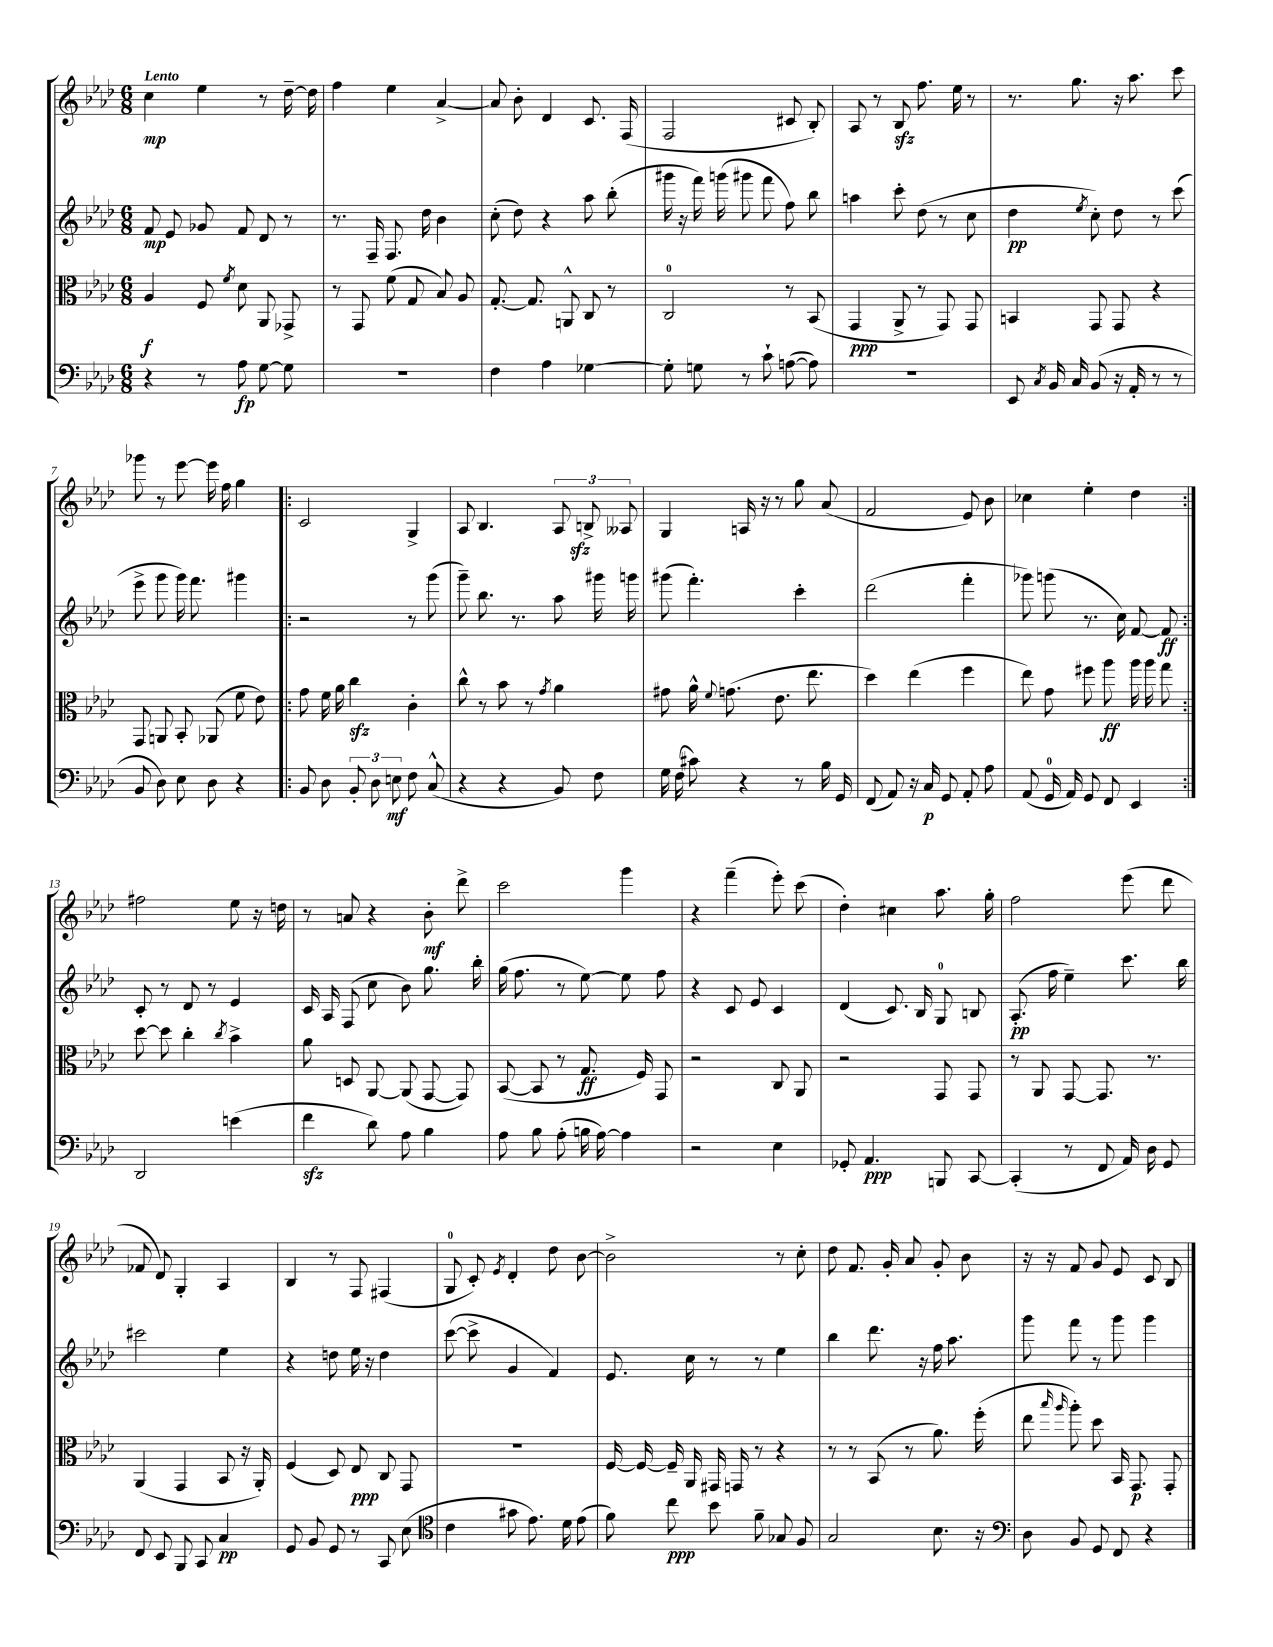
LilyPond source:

<<
\new StaffGroup <<
\new Staff = "s0" {
    \clef treble \key aes \major \numericTimeSignature \time 6/8 \tempo "Lento"
    \autoBeamOff c''4\mp ees''4 r8 des''16~-- des''16 |
    f''4 ees''4 aes'4~-> |
    aes'8 bes'8-. des'4 c'8. f16( |
    f2 cis'8 bes8-.) |
    aes8 r8 bes8\sfz f''8. ees''16 r8 |
    r8. g''8. r16 aes''8. c'''8 |
    ges'''8 r8 ees'''8~ ees'''16 f''16 g''4 |
    \repeat volta 2 { c'2 g4-> |
    aes8 bes4. \tuplet 3/2 { aes8 b8->\sfz aeses8 } |
    g4 a16 r16 r8 g''8 aes'8( |
    f'2 ees'8) bes'8 |
    ces''4 ees''4-. des''4 | }
    fis''2 ees''8 r16 d''16 |
    r8 a'8 r4 bes'8-.\mf des'''8-> |
    c'''2 g'''4 |
    r4 f'''4--( ees'''8-.) c'''8( |
    des''4-.) cis''4 aes''8. g''16-. |
    f''2 ees'''8( des'''8 |
    fes'8 des'8) g4-. aes4 |
    bes4 r8 f8 fis4( |
    g8-0 c'8-.) \acciaccatura { ees'8 } des'4-. des''8 bes'8~ |
    bes'2-> r8 c''8-. |
    des''8 f'8. g'16-. aes'8 g'8-. bes'8 |
    r16 r16 f'8 g'8 ees'8 c'8 bes8 \bar "|." |
}
\new Staff = "s1" {
    \clef treble \key aes \major \numericTimeSignature \time 6/8
    \autoBeamOff f'8\mp ees'8 ges'8 f'8 des'8 r8 |
    r8. f16-- f8. des''16 bes'4 |
    c''8-.( des''8) r4 aes''8 bes''8-.( |
    gis'''16 r16 f'''16) g'''16( gis'''8 f'''8 f''8) bes''8 |
    a''4 c'''8-. des''8( r8 c''8 |
    des''4\pp \acciaccatura { ees''8 } c''8-.) des''8 r8 c'''8( |
    ees'''8-> g'''8 g'''16) f'''8. gis'''4 |
    \repeat volta 2 { r2 r8 g'''8( |
    g'''8--) bes''8. r8. aes''8 gis'''16 g'''16 |
    gis'''8( f'''4.-.) c'''4-. |
    des'''2( f'''4-. |
    ges'''8) g'''8( r8. c''16) f'8~ f'8\ff | }
    c'8-. r8 des'8 r8 ees'4 |
    c'16 aes16 f8( c''8 bes'8) g''8. bes''16-. |
    g''16( f''8. r8 ees''8~) ees''8 f''8 |
    r4 c'8 ees'8 c'4 |
    des'4( c'8.) bes16 g8-0 b8 |
    aes8.-.\pp( f''16 ees''4--) c'''8. bes''16 |
    cis'''2 ees''4 |
    r4 d''8 ees''16 r16 d''4 |
    c'''8~( c'''8-> g'4 f'4) |
    ees'8. c''16 r8 r8 ees''4 |
    bes''4 des'''8. r16 f''16 aes''8. |
    g'''8 f'''8 r8 g'''8 g'''4 \bar "|." |
}
\new Staff = "s2" {
    \clef alto \key aes \major \numericTimeSignature \time 6/8
    \autoBeamOff aes4\f f8 \acciaccatura { f'8 } des'8 aes,8 ges,8-> |
    r8 g,8 f'8( g8 bes8) aes8 |
    g8.~-. g8. a,8-^ c8 r8 |
    c2-0 r8 bes,8( |
    g,4\ppp aes,8-> r8 g,8) g,8 |
    b,4 g,8 g,8 r4 |
    g,8 a,8 bes,8-. aes,8( f'8 ees'8) |
    \repeat volta 2 { g'8 f'16 aes'16 c''4\sfz c'4-. |
    c''8-^ r8 bes'8 r8 \acciaccatura { g'8 } aes'4 |
    gis'8 aes'16-^ \appoggiatura { f'8 } g'8.( ees'8. ees''8. |
    des''4) ees''4( f''4 |
    ees''8) g'8 fis''8 aes''8\ff aes''16 aes''16 g''8 | }
    des''8~ des''8 c''4-. \acciaccatura { c''8 } bes'4-> |
    aes'8 d8 aes,8~ aes,8( g,8~ g,8) |
    bes,8~( bes,8 r8 g8.\ff f16) g,8 |
    r2 c8 aes,8 |
    r2 g,8 g,8 |
    r8 aes,8 g,8~ g,8. r8. |
    aes,4( g,4 bes,8 r16 aes,16-.) |
    f4( des8) ees8\ppp c8 g,8 |
    R2. |
    f16~ f16~ f16-- aes,16 gis,16 g,16 r8 r4 |
    r8 r8 bes,8( r8 aes'8.) f''16-.( |
    ees''8 \grace { bes''16 aes''16 } aes''8-.) des''8 bes,16 g,8.\p g,8-. \bar "|." |
}
\new Staff = "s3" {
    \clef bass \key aes \major \numericTimeSignature \time 6/8
    \autoBeamOff r4 r8 aes8\fp g8~ g8 |
    R2. |
    f4 aes4 ges4~ |
    ges8-. g8 r8 c'8-! a8~( a8) |
    R2. |
    ees,8 \acciaccatura { c8 } bes,16 c16 bes,8( r16 aes,16-. r8 r8 |
    bes,8 des8) ees8 des8 r4 |
    \repeat volta 2 { bes,8 des8 \tuplet 3/2 { bes,8-. des8 e8\mf } f8 c8-^( |
    r4 r4 bes,8) f8 |
    g16 f16( cis'8) r4 r8 bes16 g,16 |
    f,8( aes,8) r16 c16\p g,8 aes,8-. aes8 |
    aes,8( g,16-0 aes,16) g,8 f,8 ees,4 | }
    des,2 e'4( |
    f'4\sfz des'8) aes8 bes4 |
    aes8 bes8 aes8-.( b16 aes16~) aes4 |
    r2 ees4 |
    ges,8-. aes,4.\ppp b,,8 c,8~ |
    c,4-.( r8 f,8 aes,16) des16 g,8 |
    f,8 ees,8 bes,,8 c,8 c4\pp |
    g,8 bes,8 g,8 r8 c,8 ees8( |
    \clef tenor c'4 gis'8 ees'8.) des'16 ees'8( |
    f'8) c''8\ppp bes'8 f'8-- ges8 f8 |
    g2 bes8. r16 |
    \clef bass des8 bes,8 g,8 f,8 r4 \bar "|." |
}
>>
>>
